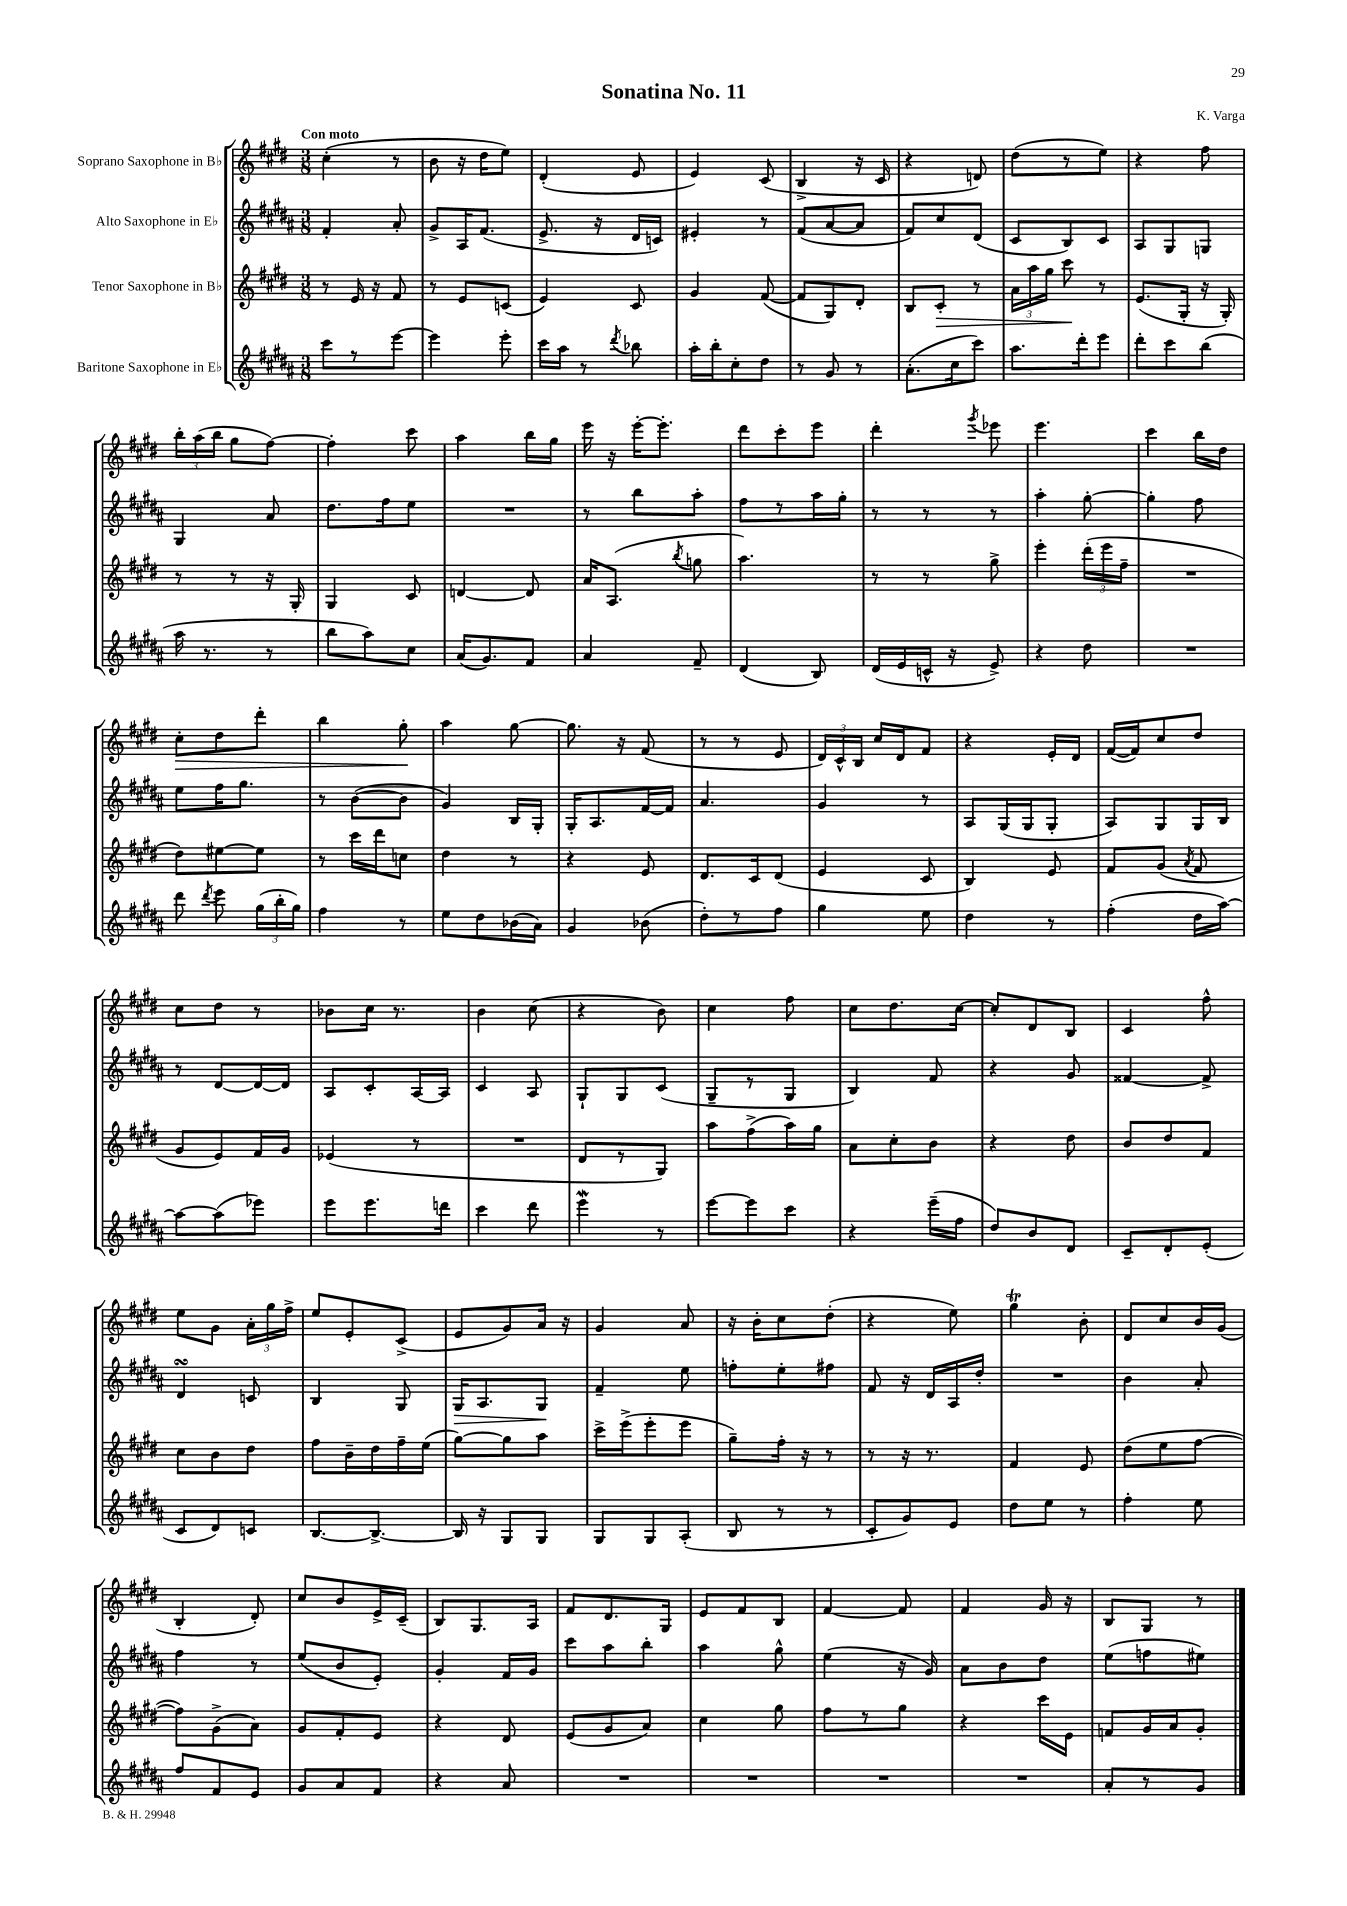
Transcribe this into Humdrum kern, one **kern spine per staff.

**kern	**kern	**kern	**kern
*staff4	*staff3	*staff2	*staff1
*clefG2	*clefG2	*clefG2	*clefG2
*k[f#c#g#d#a#]	*k[f#c#g#d#]	*k[f#c#g#d#a#]	*k[f#c#g#d#]
*M3/8	*M3/8	*M3/8	*M3/8
8ccc#\L	8r	4f#'/	(4cc#'\
8r	16e/	.	.
.	16r	.	.
[8eee\J	8f#/	8a#'/	8r
=	=	=	=
4eee\]	8r	8g#^/L	8b\
.	8e/L	16A#/K	16r
.	.	(8.f#/J	16dd#\LK
8eee'\	(8c/J	.	8ee\J)
=	=	=	=
16ccc#\LL	4e/)	8.e^/	(4d#'/
16aa#\JJ	.	.	.
8r	.	.	.
.	.	16r	.
8qddd#/	.	.	.
8bb-\	8c#/	16d#/LL	8e/
.	.	16c/JJ)	.
=	=	=	=
16aa#'\LL	4g#/	4e#'/	4e/)
16bb'\J	.	.	.
8cc#'\	.	.	.
8dd#\J	([8f#/	8r	(8c#/
=	=	=	=
8r	8f#/]L	(8f#/L	4B^/
8g#/	8G#/)	[8a#/	.
8r	8d#'/J	8a#/]J	16r
.	.	.	16c#/
=	=	=	=
(8.a#'\L	8B/L	8f#/L)	4r
.	8c#'/J	8cc#/	.
16cc#\k	.	.	.
8ccc#\J)	8r	(8d#/J	8d/)
=	=	=	=
8.aa#\L	24a\LL	8c#/L	(8dd#\L
.	24aa\	.	.
.	24gg#\JJ	.	.
.	8ccc#\	8B/)	8r
16ddd#'\k	.	.	.
8eee\J	8r	8c#/J	8ee\J)
=	=	=	=
8ddd#'\L	(8.e/L	8A#/L	4r
8ccc#\	.	8G#/	.
.	16G#'/Jk	.	.
(8bb\J	16r	8G/J	8ff#\
.	16G#'/)	.	.
=	=	=	=
16aa#\	8r	4G#/	24bb'\LL
.	.	.	(24aa\
8.r	.	.	.
.	.	.	24bb\JJ
.	8r	.	8gg#\L
8r	16r	8a#/	[8ff#\J)
.	16G#'/	.	.
=	=	=	=
8bb\L	4G#/	8.dd#\L	4ff#'\]
8aa#\)	.	.	.
.	.	16ff#\k	.
8cc#\J	8c#/	8ee\J	8ccc#\
=	=	=	=
(16a#/LK	[4d/	4.r	4aa\
8.g#/)	.	.	.
8f#/J	8d/]	.	16bb\LL
.	.	.	16gg#\JJ
=	=	=	=
4a#/	16a/LK	8r	16eee\
.	(8.A/J	.	16r
.	.	8bb\L	[16eee'\LK
.	.	.	8.eee'\]J
.	8qbb/	.	.
8f#~/	8gg\	8aa#'\J	.
=	=	=	=
(4d#/	4.aa\)	8ff#\L	8ddd#\L
.	.	8r	8ccc#'\
8B/)	.	16aa#\L	8eee\J
.	.	16gg#'\JJ	.
=	=	=	=
(16d#/LL	8r	8r	4ddd#'\
16e/	.	.	.
16c^^/JJ	8r	8r	.
16r	.	.	.
.	.	.	8qggg#/
8e^/)	8gg#^\	8r	8eee-\
=	=	=	=
4r	4eee'\	4aa#'\	4.eee\
8dd#\	(24ddd#'\LL	[8gg#'\	.
.	24eee\	.	.
.	24ff#~\JJ	.	.
=	=	=	=
4.r	4.r	4gg#'\]	4ccc#\
.	.	8ff#\	16bb\LL
.	.	.	16dd#\JJ
=	=	=	=
8ddd#\	8dd#\L)	8ee\L	8cc#'\L
8qddd#/	.	.	.
8eee\	[8ee#\	16ff#\K	8dd#\
.	.	8.gg#\J	.
(24gg#\LL	8ee#\]J	.	8ddd#'\J
24bb'\	.	.	.
24gg#\JJ)	.	.	.
=	=	=	=
4ff#\	8r	8r	4bb\
.	16ccc#\LL	([8b\L	.
.	16ddd#\J	.	.
8r	8cc\J	8b\]J	8gg#'\
=	=	=	=
8ee\L	4dd#\	4g#/)	4aa\
8dd#\	.	.	.
(16b-\L	8r	16B/LL	[8gg#\
16a#\JJ)	.	16G#'/JJ	.
=	=	=	=
4g#/	4r	16G#'/LK	8.gg#\]
.	.	8.A#/	.
.	.	.	16r
(8b-\	8e/	[16f#/L	(8f#/
.	.	16f#/]JJ	.
=	=	=	=
8dd#'\L)	8.d#/L	4.a#/	8r
8r	.	.	8r
.	16c#/k	.	.
8ff#\J	(8d#/J	.	8e/
=	=	=	=
4gg#\	4e/	4g#/	24d#/LL)
.	.	.	24c#^^/
.	.	.	24B/JJ
.	.	.	16cc#/LL
.	.	.	16d#/J
8ee\	8c#/	8r	8f#/J
=	=	=	=
4dd#\	4B/)	8A#/L	4r
.	.	(16G#/L	.
.	.	16G#/J	.
8r	8e/	8G#'/J	16e'/LL
.	.	.	16d#/JJ
=	=	=	=
(4ff#'\	8f#/L	8A#/L)	([16f#/LL
.	.	.	16f#/]J)
.	(8g#/J	8G#/	8cc#/
.	8qa/	.	.
16dd#\LL	8f#/	16G#/L	8dd#/J
[16aa#\JJ)	.	16B/JJ	.
=	=	=	=
8aa#\_L	8g#/L	8r	8cc#\L
(8aa#\]	8e/)	[8d#/L	8dd#\J
8eee-\J)	16f#/L	16d#/_L	8r
.	16g#/JJ	16d#/]JJ	.
=	=	=	=
8eee\L	(4e-/	8A#/L	8b-\L
8.eee\	.	8c#'/	16cc#\Jk
.	.	.	8.r
.	8r	[16A#/L	.
16ddd\Jk	.	16A#/]JJ	.
=	=	=	=
4ccc#\	4.r	4c#/	4b\
8ddd#\	.	8A#/	(8cc#\
=	=	=	=
4eee\	8d#/L	8G#`/L	4r
.	8r	8G#/	.
8r	8G#/J)	(8c#/J	8b\)
=	=	=	=
[8eee\L	8aa\L	8G#~/L	4cc#\
8eee\]	(8ff#^\	8r	.
8ccc#\J	16aa\L)	8G#/J	8ff#\
.	16gg#\JJ	.	.
=	=	=	=
4r	8a\L	4B/)	8cc#\L
.	8cc#'\	.	8.dd#\
(16eee~\LL	8b\J	8f#/	.
16ff#\JJ	.	.	[16cc#\Jk
=	=	=	=
8dd#/L)	4r	4r	8cc#'/]L
8b/	.	.	8d#/
8d#/J	8dd#\	8g#/	8B/J
=	=	=	=
8c#~/L	8b/L	[4f##/	4c#/
8d#'/	8dd#/	.	.
(8e'/J	8f#/J	8f##^/]	8ff#^^\
=	=	=	=
8c#/L	8cc#\L	4d#/	8ee\L
8d#/)	8b\	.	8g#\J
8c/J	8dd#\J	8c/	24a'\LL
.	.	.	24gg#\
.	.	.	24ff#^\JJ
=	=	=	=
[8.B/L	8ff#\L	4B/	8ee/L
.	16b~\L	.	8e'/
8.B^/_J	16dd#\	.	.
.	16ff#~\	8G#/	(8c#^/J
.	(16ee\JJ	.	.
=	=	=	=
16B/]	[8gg#\L)	16G#/LK	8e/L
16r	.	8.A#/	.
8G#/L	8gg#\]	.	8g#/)
8G#/J	8aa\J	8G#/J	16a/Jk
.	.	.	16r
=	=	=	=
8G#/L	16ccc#^\LL	4f#~/	4g#/
.	(16eee^\J	.	.
8G#/	8eee'\	.	.
(8A#'/J	8eee\J	8ee\	8a/
=	=	=	=
8B/	8gg#~\L)	8ff'\L	16r
.	.	.	16b'\LK
8r	16ff#'\Jk	8ee'\	8cc#\
.	16r	.	.
8r	8r	8ff#\J	(8dd#'\J
=	=	=	=
8c#'/L	8r	8f#/	4r
8g#/)	16r	16r	.
.	8.r	16d#/LL	.
8e/J	.	16A#/	8ee\)
.	.	16dd#'/JJ	.
=	=	=	=
8dd#\L	4f#/	4.r	4gg#\
8ee\J	.	.	.
8r	8e/	.	8b'\
=	=	=	=
4ff#'\	(8dd#\L	4b\	8d#/L
.	8ee\	.	8cc#/
8ee\	[8ff#\J	8a#'/	16b/L
.	.	.	(16g#/JJ
=	=	=	=
8ff#/L	8ff#\]L)	4ff#\	4B'/
8f#/	(8g#^\	.	.
8e/J	8a\J)	8r	8d#'/)
=	=	=	=
8g#/L	8g#/L	(8ee/L	8cc#/L
8a#/	8f#'/	8b/	8b/
8f#/J	8e/J	8e'/J)	16e^/L
.	.	.	(16c#~/JJ
=	=	=	=
4r	4r	4g#'/	8B/L)
.	.	.	8.G#/
8a#/	8d#/	16f#/LL	.
.	.	16g#/JJ	16A/Jk
=	=	=	=
4.r	(8e/L	8ccc#\L	8f#/L
.	8g#/	8aa#\	8.d#/
.	8a/J)	8bb'\J	.
.	.	.	16G#/Jk
=	=	=	=
4.r	4cc#\	4aa#\	8e/L
.	.	.	8f#/
.	8gg#\	8gg#^^\	8B/J
=	=	=	=
4.r	8ff#\L	(4ee\	[4f#/
.	8r	.	.
.	8gg#\J	16r	8f#/]
.	.	16g#/)	.
=	=	=	=
4.r	4r	8a#\L	4f#/
.	.	8b\	.
.	16ccc#\LL	8dd#\J	16g#/
.	16e\JJ	.	16r
=	=	=	=
8a#'/L	8f/L	(8ee\L	8B/L
8r	16g#/L	8ff\	8G#/J
.	16a/J	.	.
8g#/J	8g#'/J	8ee#\J)	8r
==	==	==	==
*-	*-	*-	*-
